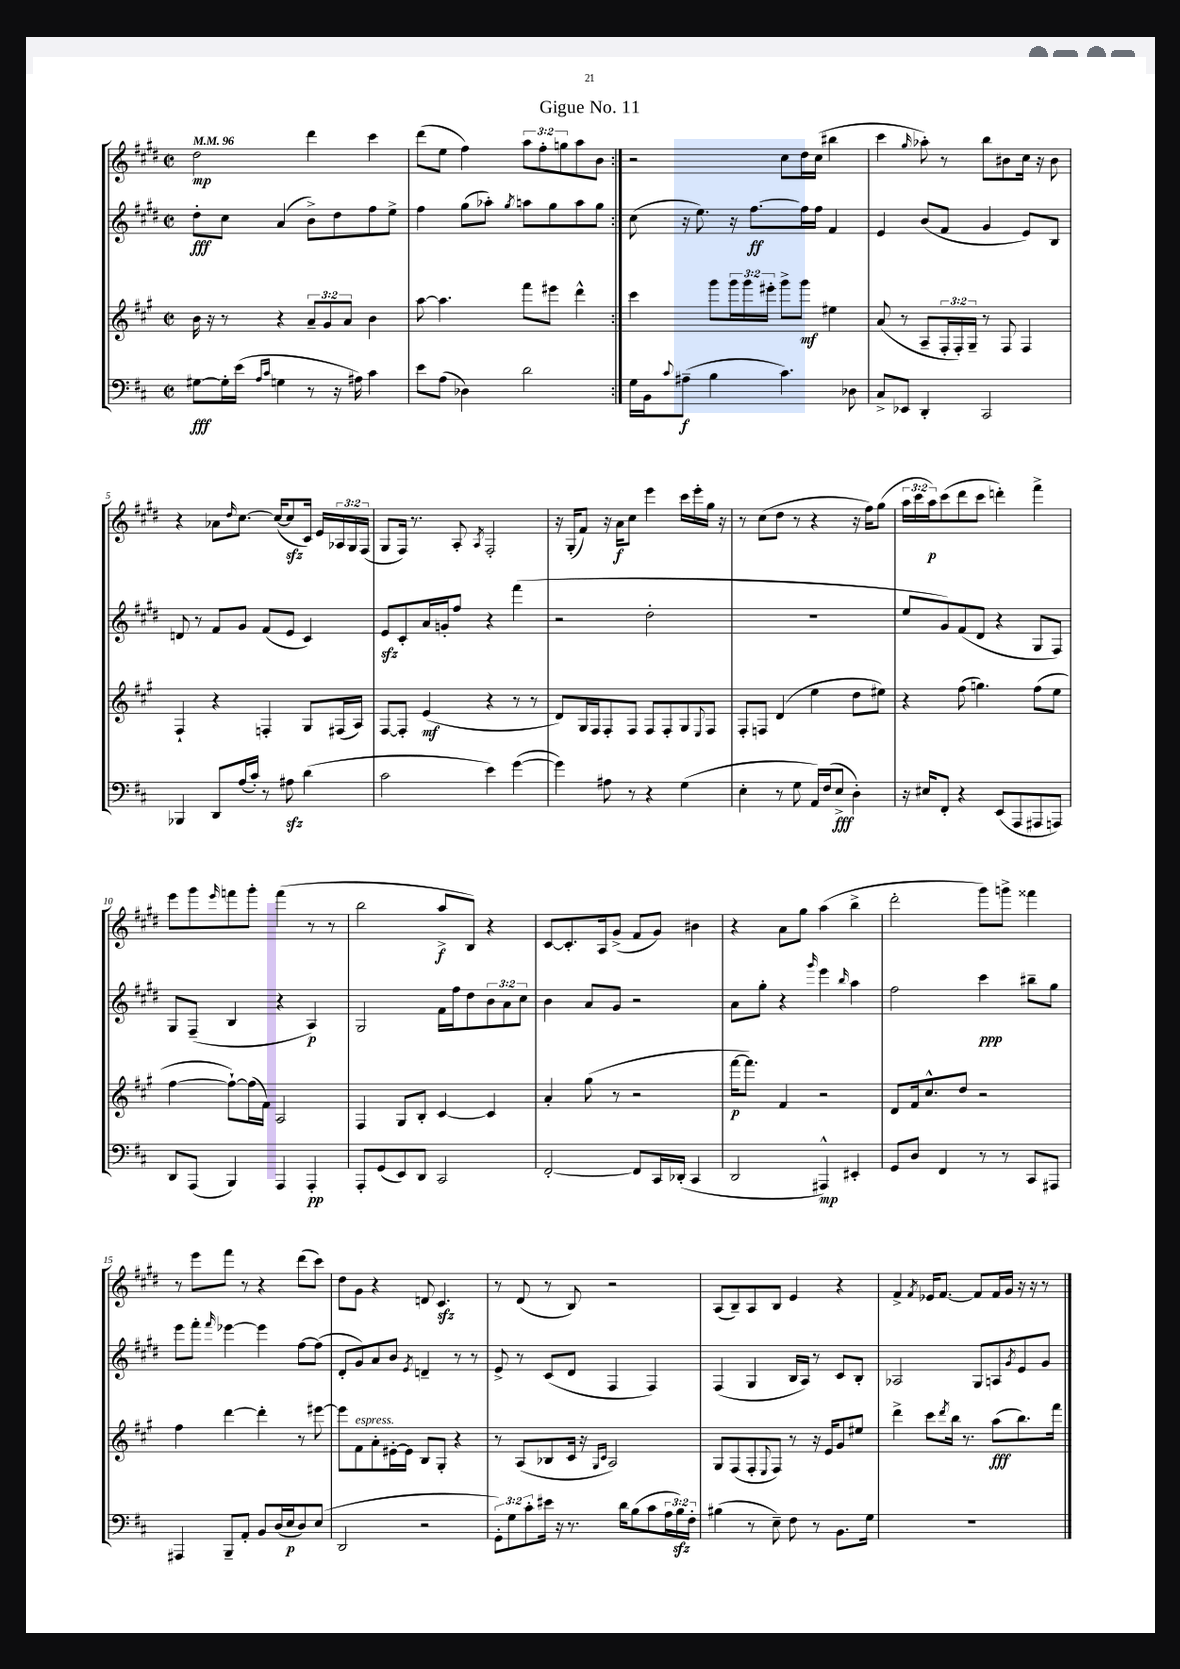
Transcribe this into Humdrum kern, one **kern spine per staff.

**kern	**dynam	**kern	**dynam	**kern	**dynam	**kern	**dynam
*part4	*part4	*part3	*part3	*part2	*part2	*part1	*part1
*staff4	*staff4	*staff3	*staff3	*staff2	*staff2	*staff1	*staff1
*clefF4	*	*clefG2	*	*clefG2	*	*clefG2	*
*k[f#c#]	*	*k[f#c#g#]	*	*k[f#c#g#d#]	*	*k[f#c#g#d#]	*
*M2/2	*	*M2/2	*	*M2/2	*	*M2/2	*
*met(c|)	*	*met(c|)	*	*met(c|)	*	*met(c|)	*
*MM96	*	*MM96	*	*MM96	*	*MM96	*
=1	=1	=1	=1	=1	=1	=1	=1
[8G#X\L	fff	16b\	.	8dd#'\L	fff	2dd#\	mp
.	.	16r	.	.	.	.	.
16G#'\L]	.	8r	.	8cc#\J	.	.	.
(16e\JJ	.	.	.	.	.	.	.
16qqA/LL	.	.	.	.	.	.	.
16qqc#/JJ	.	.	.	.	.	.	.
4Gn\	.	4r	.	(4a/	.	.	.
8r	.	12a~/L	.	8b^\L)	.	4ddd#\	.
.	.	12g#/	.	.	.	.	.
16r	.	.	.	8dd#\	.	.	.
.	.	12a/J	.	.	.	.	.
16A#X\)	.	.	.	.	.	.	.
4c#\	.	4b\	.	8ff#\	.	4ccc#\	.
.	.	.	.	8ee^\J	.	.	.
=2	=2	=2	=2	=2	=2	=2	=2
8e\L	.	[8aa\	.	4ff#\	.	(8ddd#\L	.
(8A\J	.	4.aa\]	.	.	.	8ee\J	.
4D-X\)	.	.	.	(8gg#\L	.	4ff#\)	.
.	.	.	.	8aa-X'\J)	.	.	.
.	.	.	.	8qgg#/	.	.	.
2d\	.	8fff#\L	.	8aan\L	.	12aa\L	.
.	.	.	.	.	.	12ff#'\	.
.	.	8eee#X\J	.	8gg#\	.	.	.
.	.	.	.	.	.	12ggn\	.
.	.	4ddd^^\	.	8aa\	.	8aa\	.
.	.	.	.	8gg#\J	.	8b\J	.
=3:|!	=3:|!	=3:|!	=3:|!	=3:|!	=3:|!	=3:|!	=3:|!
16G\LL	.	4ccc#\	.	(8cc#\	.	2r	.
16BB\J	.	.	.	.	.	.	.
8qqc#/	.	.	.	.	.	.	.
(8A#X~\J	f	.	.	16r	.	.	.
.	.	.	.	8.ee\)	.	.	.
4B\	.	8ggg#\L	.	.	.	.	.
.	.	24ggg#\L	.	16r	.	.	.
.	.	24ggg#\	.	.	.	.	.
.	.	.	.	[8.ff#\L	ff	.	.
.	.	24eee#X'\JJ	.	.	.	.	.
4.c#\)	.	8ggg#^\L	.	.	.	8cc#\L	.
.	.	8ggg#\J	mf	16ff#\L]	.	16dd#\L	.
.	.	.	.	16ff#\JJ	.	(16cc#\JJ	.
.	.	4ee#X\	.	4f#/	.	4bb#X\	.
8D-X\	.	.	.	.	.	.	.
=4	=4	=4	=4	=4	=4	=4	=4
8C#^/L	.	(8a/	.	4e/	.	4ccc#\	.
8EE-X/J	.	8r	.	.	.	.	.
.	.	.	.	.	.	16qqgg#/	.
4DD'/	.	8A~/L	.	(8b/L	.	8aa-X'\)	.
.	.	24F#'/L	.	8f#/J	.	8r	.
.	.	24F#'/)	.	.	.	.	.
.	.	24G#~/JJ	.	.	.	.	.
2CC#/	.	8r	.	4g#/	.	8bb\L	.
.	.	8F#/	.	.	.	8b#X\	.
.	.	4F#/	.	8e/L)	.	16cc#\Jk	.
.	.	.	.	.	.	16r	.
.	.	.	.	8B/J	.	8b#\	.
!!LO:LB:g=z
=5	=5	=5	=5	=5	=5	=5	=5
4BBB-X/	.	4F#`/	.	8dn/	.	4r	.
.	.	.	.	8r	.	.	.
8DD/L	.	4r	.	8f#/L	.	8a-X\L	.
.	.	.	.	.	.	16qqdd#/	.
(16A/L	.	.	.	8g#/J	.	[8.cc#\J	.
16c#'/JJ)	.	.	.	.	.	.	.
8r	.	4Fn'/	.	(8f#/L	.	.	.
.	.	.	.	.	.	(16cc#/KL_	.
8A#Xzz\	.	.	.	8e/J	.	8cc#zz/]	.
(4d\	.	8G#/L	.	4c#/)	.	16c#/Jk)	.
.	.	.	.	.	.	16e/LL	.
.	.	(16F#X/L	.	.	.	24A-X/	.
.	.	.	.	.	.	24G#/	.
.	.	16A/JJ)	.	.	.	.	.
.	.	.	.	.	.	(24F#/JJ	.
=6	=6	=6	=6	=6	=6	=6	=6
2c#\	.	[8F#/L	.	8ezz/L	.	8G#/L	.
.	.	8F#'/J]	.	8c#'/	.	16F#/Jk)	.
.	.	.	.	.	.	8.r	.
.	.	(4e/	mf	16a/L	.	.	.
.	.	.	.	16gn'/J	.	.	.
.	.	.	.	8ff#/J	.	8A'/	.
.	.	.	.	.	.	8qA/	.
4e\)	.	4r	.	4r	.	2F#'/	.
([4g\	.	8r	.	(4fff#\	.	.	.
.	.	8r	.	.	.	.	.
=7	=7	=7	=7	=7	=7	=7	=7
4g\])	.	8d/L)	.	2r	.	16r	.
.	.	.	.	.	.	(16G#'/KL	.
.	.	16G#/L	.	.	.	8f#/J)	.
.	.	16F#/J	.	.	.	.	.
8A#X\	.	8F#'/	.	.	.	16r	.
.	.	.	.	.	.	16a\KL	f
8r	.	8F#/J	.	.	.	8cc#\J	.
4r	.	8F#/L	.	2dd#'\	.	4eee\	.
.	.	8F#'/	.	.	.	.	.
(4G\	.	8G#/	.	.	.	16ccc#\LL	.
.	.	.	.	.	.	16eee'\	.
.	.	8qqE/	.	.	.	.	.
.	.	8F#/J	.	.	.	16gg#\JJ	.
.	.	.	.	.	.	16r	.
=8	=8	=8	=8	=8	=8	=8	=8
4E'\	.	8F#'/L	.	1r	.	8r	.
.	.	8Fn/J	.	.	.	(8cc#\L	.
8r	.	(4d/	.	.	.	8dd#\J	.
8G\	.	.	.	.	.	8r	.
16AA/LL)	.	4ee\	.	.	.	4r	.
(16F#/J	.	.	.	.	.	.	.
8E^/J	fff	.	.	.	.	.	.
4D'\)	.	8dd\L	.	.	.	16r	.
.	.	.	.	.	.	16ff#\KL)	.
.	.	8ee#X\J)	.	.	.	(8gg#\J	.
=9	=9	=9	=9	=9	=9	=9	=9
16r	.	4r	.	8ee/L	.	24aa\LL	.
.	.	.	.	.	.	24ccc#\	.
16E#X/KL	.	.	.	.	.	.	.
.	.	.	.	.	.	24aa\J)	p
8FF#'/J	.	.	.	8g#/)	.	(8ccc#\	.
4r	.	(8ff#\	.	(8f#/	.	8ddd#\	.
.	.	4.ggn\)	.	8d#/J	.	8ccc#\J	.
(8EE/L	.	.	.	4r	.	4dddn'\)	.
8AAA/	.	.	.	.	.	.	.
8AAA#X/	.	(8ff#\L	.	8G#/L	.	4fff#^\	.
8AAAn/J)	.	8ee\J	.	8F#/J)	.	.	.
!!LO:LB:g=z
=10	=10	=10	=10	=10	=10	=10	=10
8DD/L	.	[4ff#\	.	8G#/L	.	8eee\L	.
(8AAA/J	.	.	.	(8F#~/J	.	8ggg#\	.
.	.	.	.	.	.	16qqeee/	.
4BBB/)	.	8ff#`\L_)	.	4B/	.	8fffn\	.
.	.	(16ff#\L]	.	.	.	8ggg#'\J	.
.	.	16f#\JJ)	.	.	.	.	.
4AAA/	.	2A/	.	4r	.	(4fff\	.
4AAA'/	pp	.	.	4A/)	p	8r	.
.	.	.	.	.	.	8r	.
=11	=11	=11	=11	=11	=11	=11	=11
8AAA'/L	.	4F#/	.	2G#/	.	2bb\	.
(8GG/	.	.	.	.	.	.	.
8EE/)	.	8G#/L	.	.	.	.	.
8DD/J	.	8B'/J	.	.	.	.	.
2CC#/	.	[4c#/	.	16f#\LL	.	8aa^/L	f
.	.	.	.	16ff#\J	.	.	.
.	.	.	.	8dd#\	.	8B/J)	.
.	.	4c#/]	.	12b\	.	4r	.
.	.	.	.	12a\	.	.	.
.	.	.	.	12cc#\J	.	.	.
=12	=12	=12	=12	=12	=12	=12	=12
[2FF#'/	.	4a'/	.	4b\	.	[8c#/L	.
.	.	.	.	.	.	8.c#'/]	.
.	.	(8gg#\	.	8a/L	.	.	.
.	.	.	.	.	.	16A/k	.
.	.	8r	.	8g#/J	.	(8g#^/J	.
8FF#/L]	.	2r	.	2r	.	8f#/L	.
16CC#/L	.	.	.	.	.	8g#/J)	.
(16DD-X'/JJ	.	.	.	.	.	.	.
4CC#/	.	.	.	.	.	4b#X\	.
=13	=13	=13	=13	=13	=13	=13	=13
2DD/	.	[16fff#\KL	p	8a\L	.	4r	.
.	.	8.fff#\J])	.	.	.	.	.
.	.	.	.	8gg#'\J	.	.	.
.	.	4f#/	.	4r	.	8a\L	.
.	.	.	.	.	.	8gg#\J	.
.	.	.	.	16qqggg#/	.	.	.
4AAA#X^^/)	mp	2r	.	4eee\	.	(4aa\	.
.	.	.	.	16qqbb/	.	.	.
4EE#X'/	.	.	.	4aa\	.	4bb^\	.
=14	=14	=14	=14	=14	=14	=14	=14
8GG/L	.	8d/L	.	2ff#\	.	2ddd#'\	.
8D/J	.	16f#/k	.	.	.	.	.
.	.	8.cc#^^/	.	.	.	.	.
4FF#/	.	.	.	.	.	.	.
.	.	8dd/J	.	.	.	.	.
8r	.	2r	.	4ccc#\	ppp	8ggg#\L)	.
8r	.	.	.	.	.	8gggn^\J	.
8CC#/L	.	.	.	8bb#X~\L	.	4fff##X\	.
8AAA#X/J	.	.	.	8gg#\J	.	.	.
!!LO:LB:g=z
=15	=15	=15	=15	=15	=15	=15	=15
4AAA#X/	.	4ff#\	.	8eee\L	.	8r	.
.	.	.	.	8fff#'\J	.	8eee\L	.
.	.	.	.	16qqfff#/	.	.	.
8BBB~/L	.	[4ddd\	.	[4eee-X\	.	8fff#\J	.
8AA'/J	.	.	.	.	.	8r	.
8BB/L	.	4ddd'\]	.	4eee-\]	.	4r	.
(16D/L	.	.	.	.	.	.	.
16E/J	p	.	.	.	.	.	.
8D/)	.	8r	.	[8ff#\L	.	(8ddd#\L	.
(8E/J	.	[8eee#X\	.	(8ff#\J]	.	8ccc#\J)	.
=16	=16	=16	=16	=16	=16	=16	=16
2DD/	.	8eee#\L]	.	8d#'/L	.	8dd#\L	.
!	!	!LO:TX:a:i:t=espress.	!	!	!	!	!
.	.	8f#\	.	8g#/)	.	8g#\J	.
.	.	8a'\	.	8a/	.	4r	.
.	.	[16e#X'\L	.	8b/J	.	.	.
.	.	16e#\JJ]	.	.	.	.	.
.	.	.	.	8qe/	.	.	.
2r	.	8B/L	.	4dn~/	.	8dn/	.
.	.	8G#'/J	.	.	.	4.c#zz/	.
.	.	4r	.	8r	.	.	.
.	.	.	.	8r	.	.	.
=17	=17	=17	=17	=17	=17	=17	=17
12GG'\L)	.	8r	.	8e^/	.	8r	.
12G\	.	.	.	.	.	.	.
.	.	(8A/L	.	8r	.	(8d#/	.
12c#'\	.	.	.	.	.	.	.
16e#X\Jk	.	8B-X/	.	(8c#/L	.	8r	.
16r	.	.	.	.	.	.	.
8.r	.	16c#/Jk	.	8d#/J	.	8B/)	.
.	.	16r	.	.	.	.	.
.	.	16qqG#/LL	.	.	.	.	.
.	.	16qqc#/JJ	.	.	.	.	.
.	.	2A/)	.	4F#/	.	2r	.
16d\KL	.	.	.	.	.	.	.
(8B\	.	.	.	.	.	.	.
8c#\	.	.	.	4F#/)	.	.	.
24A\L	.	.	.	.	.	.	.
24Bzz\)	.	.	.	.	.	.	.
24F#'\JJ	.	.	.	.	.	.	.
=18	=18	=18	=18	=18	=18	=18	=18
(4B#X\	.	8G#/L	.	(4F#/	.	(8A/L	.
.	.	(8F#/	.	.	.	8B~/)	.
8r	.	8F#'/	.	4G#/	.	8A/	.
.	.	8qqE/	.	.	.	.	.
8E~\)	.	8F#/J)	.	.	.	8B/J	.
8F#\	.	8r	.	16B/LL	.	4e/	.
.	.	.	.	16A/JJ)	.	.	.
8r	.	16r	.	8r	.	.	.
.	.	16e/KL	.	.	.	.	.
8.BB\L	.	8g#/	.	8c#/L	.	4r	.
.	.	8ee#X/J	.	8B'/J	.	.	.
16G\Jk	.	.	.	.	.	.	.
=19	=19	=19	=19	=19	=19	=19	=19
1r	.	4ddd^\	.	2A-X/	.	4f#^/	.
.	.	.	.	.	.	8qf#/	.
.	.	8ccc#\L	.	.	.	16e-X/KL	.
.	.	.	.	.	.	[8.f#/J	.
.	.	8qddd/	.	.	.	.	.
.	.	16bb\Jk	.	.	.	.	.
.	.	8.r	.	.	.	.	.
.	.	.	.	8G#/L	.	8f#/L]	.
.	.	(8aa\L	fff	8An/	.	16f#/L	.
.	.	.	.	.	.	16g#/JJ	.
.	.	.	.	8qg#/	.	.	.
.	.	8.bb\)	.	8e/	.	16r	.
.	.	.	.	.	.	16r	.
.	.	.	.	8g#/J	.	8r	.
.	.	16fff#\Jk	.	.	.	.	.
==	==	==	==	==	==	==	==
*-	*-	*-	*-	*-	*-	*-	*-
